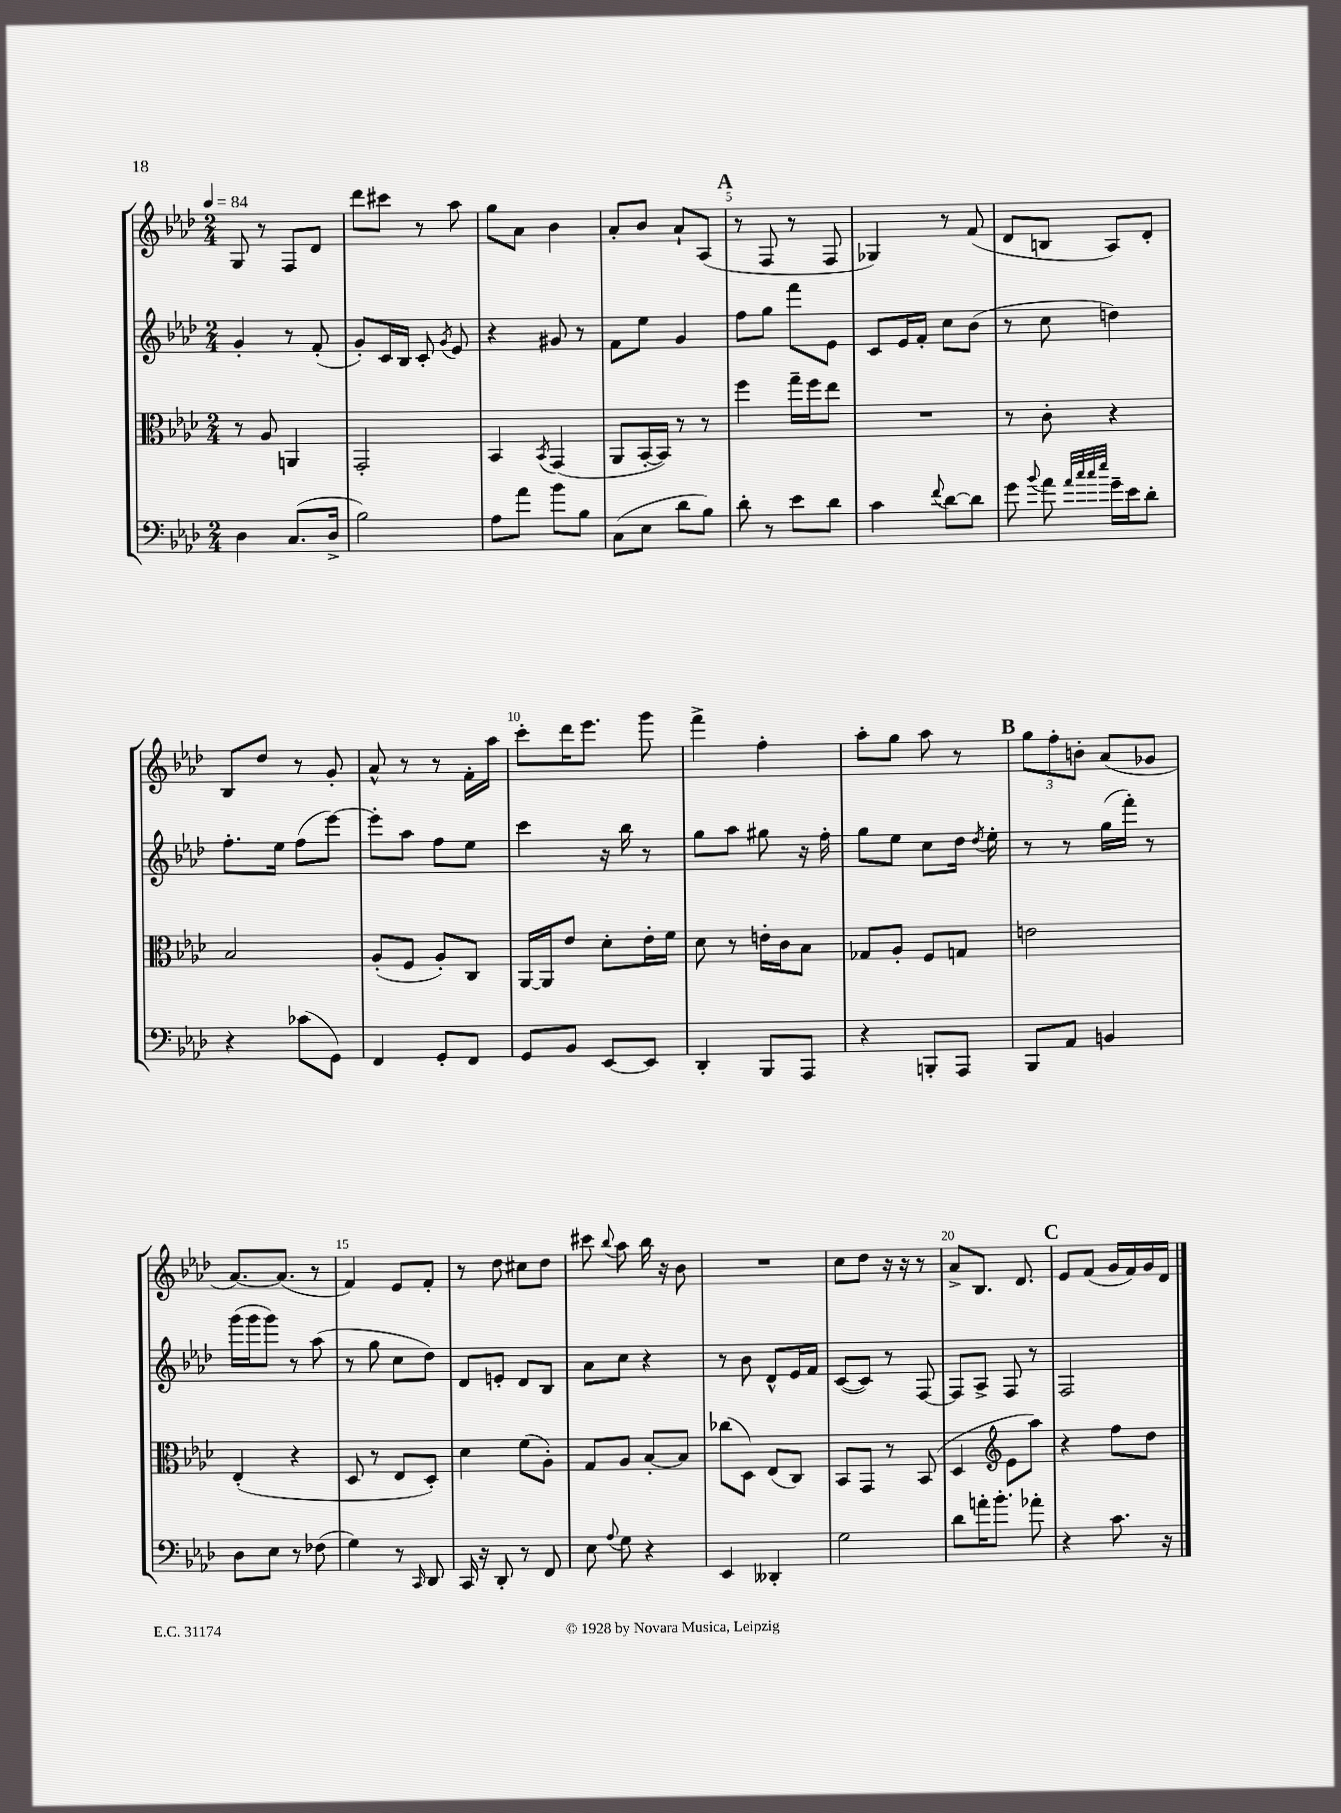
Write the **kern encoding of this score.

**kern	**kern	**kern	**kern
*staff4	*staff3	*staff2	*staff1
*clefF4	*clefC3	*clefG2	*clefG2
*k[b-e-a-d-]	*k[b-e-a-d-]	*k[b-e-a-d-]	*k[b-e-a-d-]
*M2/4	*M2/4	*M2/4	*M2/4
*MM84	*MM84	*MM84	*MM84
4D-	8r	4g'	8G
.	8A-	.	8r
(8.C	4AA	8r	8F
.	.	(8f'	8d-
16D-^	.	.	.
=	=	=	=
2B-)	2GG'	8g')	8ddd-
.	.	16c	8ccc#
.	.	16B-	.
.	.	8c'	8r
.	.	8qg	.
.	.	8e-	8aa-
=	=	=	=
8A-	4BB-	4r	8gg
8a-	.	.	8a-
.	8qBB-	.	.
8b-	(4GG	8g#	4b-
8B-	.	8r	.
=	=	=	=
(8C	8AA-	8f	8a-'
8E-	[16BB-'	8ee-	8b-
.	16BB-])	.	.
8d-	8r	4g	8a-`
8B-)	8r	.	(8A-
=	=	=	=
8d-'	4ff	8ff	8r
8r	.	8gg	8F
8e-	16gg~	8fff	8r
.	16ff	.	.
8d-	8ee-	8e-	8F
=	=	=	=
4c	2r	8c	4G-)
.	.	16e-	.
.	.	16f'	.
8qqf	.	.	.
[8d-	.	8cc	8r
8d-]	.	(8b-	(8f
=	=	=	=
8g	8r	8r	8d-
8qqb-	.	.	.
8a-	8c'	8cc	8B
32qqa-	.	.	.
32qqcc	.	.	.
32qqcc	.	.	.
32qqee-	.	.	.
16g~	4r	4dd)	8A-)
16e-	.	.	.
8d-'	.	.	8d-'
=	=	=	=
4r	2B-	8.ff'	8B-
.	.	.	8dd-
.	.	16ee-	.
(8c-	.	(8ff	8r
8GG)	.	[8eee-)	8g'
=	=	=	=
4FF	(8A-'	8eee-']	8a-^^
.	8F	8aa-	8r
8GG'	8A-')	8ff	8r
8FF	8C	8ee-	16f'
.	.	.	16aa-
=	=	=	=
8GG	[16AA-	4ccc	8ccc'
.	16AA-]	.	.
8BB-	8e-	.	16ddd-
.	.	.	8.eee-
[8EE-	8d-'	16r	.
.	.	16bb-	.
8EE-]	16e-'	8r	8ggg
.	16f	.	.
=	=	=	=
4DD-'	8d-	8gg	4fff^
.	8r	8aa-	.
8BBB-	16e'	8gg#	4ff'
.	16c	.	.
8AAA-	8B-	16r	.
.	.	16ff'	.
=	=	=	=
4r	8G-	8gg	8aa-'
.	8A-'	8ee-	8gg
8BBB'	8F	8cc	8aa-
8AAA-	8G	16dd-	8r
.	.	8qdd-	.
.	.	16ee-'	.
=	=	=	=
8BBB-	2e	8r	12gg
.	.	.	12ff'
8AA-	.	8r	.
.	.	.	12b'
4BB	.	(16gg	(8a-
.	.	16fff')	.
.	.	8r	8g-
=	=	=	=
8D-	(4E-'	(16ggg	[8.a-)
.	.	16ggg	.
8E-	.	8ggg)	.
.	.	.	(8.a-]
8r	4r	8r	.
(8F-	.	(8aa-	8r
=	=	=	=
4G)	8D-	8r	4f)
.	8r	8gg	.
8r	8E-	8cc	8e-
16qqCC	.	.	.
8DD-	8D-')	8dd-)	8f'
=	=	=	=
16CC	4d-	8d-	8r
16r	.	.	.
8DD-'	.	8e'	8dd-
8r	(8f	8d-	8cc#
8FF	8A-')	8B-	8dd-
=	=	=	=
8E-	8G	8a-	8ccc#
8qqA-	.	.	8qqbb-
8G	8A-	8cc	8aa-
4r	[8B-'	4r	16bb-
.	.	.	16r
.	8B-]	.	8b-
=	=	=	=
4EE-	(8cc-	8r	2r
.	8D-)	8b-	.
4DD--'	(8E-	8d-^^	.
.	8C)	16e-	.
.	.	16f	.
=	=	=	=
2G	8BB-	([8c	8cc
.	8GG	8c])	8dd-
.	8r	8r	16r
.	.	.	16r
.	(8BB-	[8F	8r
=	=	=	=
8d-	4D-	8F]	8a-^
16a'	.	8A-^	8.B-
8.b-'	.	.	.
*	*clefG2	*	*
.	8e-	8F	.
.	.	.	8.d-
8a-'	8aa-)	8r	.
=	=	=	=
4r	4r	2F	8e-
.	.	.	(8f
8.c	8ff	.	16g
.	.	.	16f)
.	8dd-	.	16g
16r	.	.	16d-
==	==	==	==
*-	*-	*-	*-
